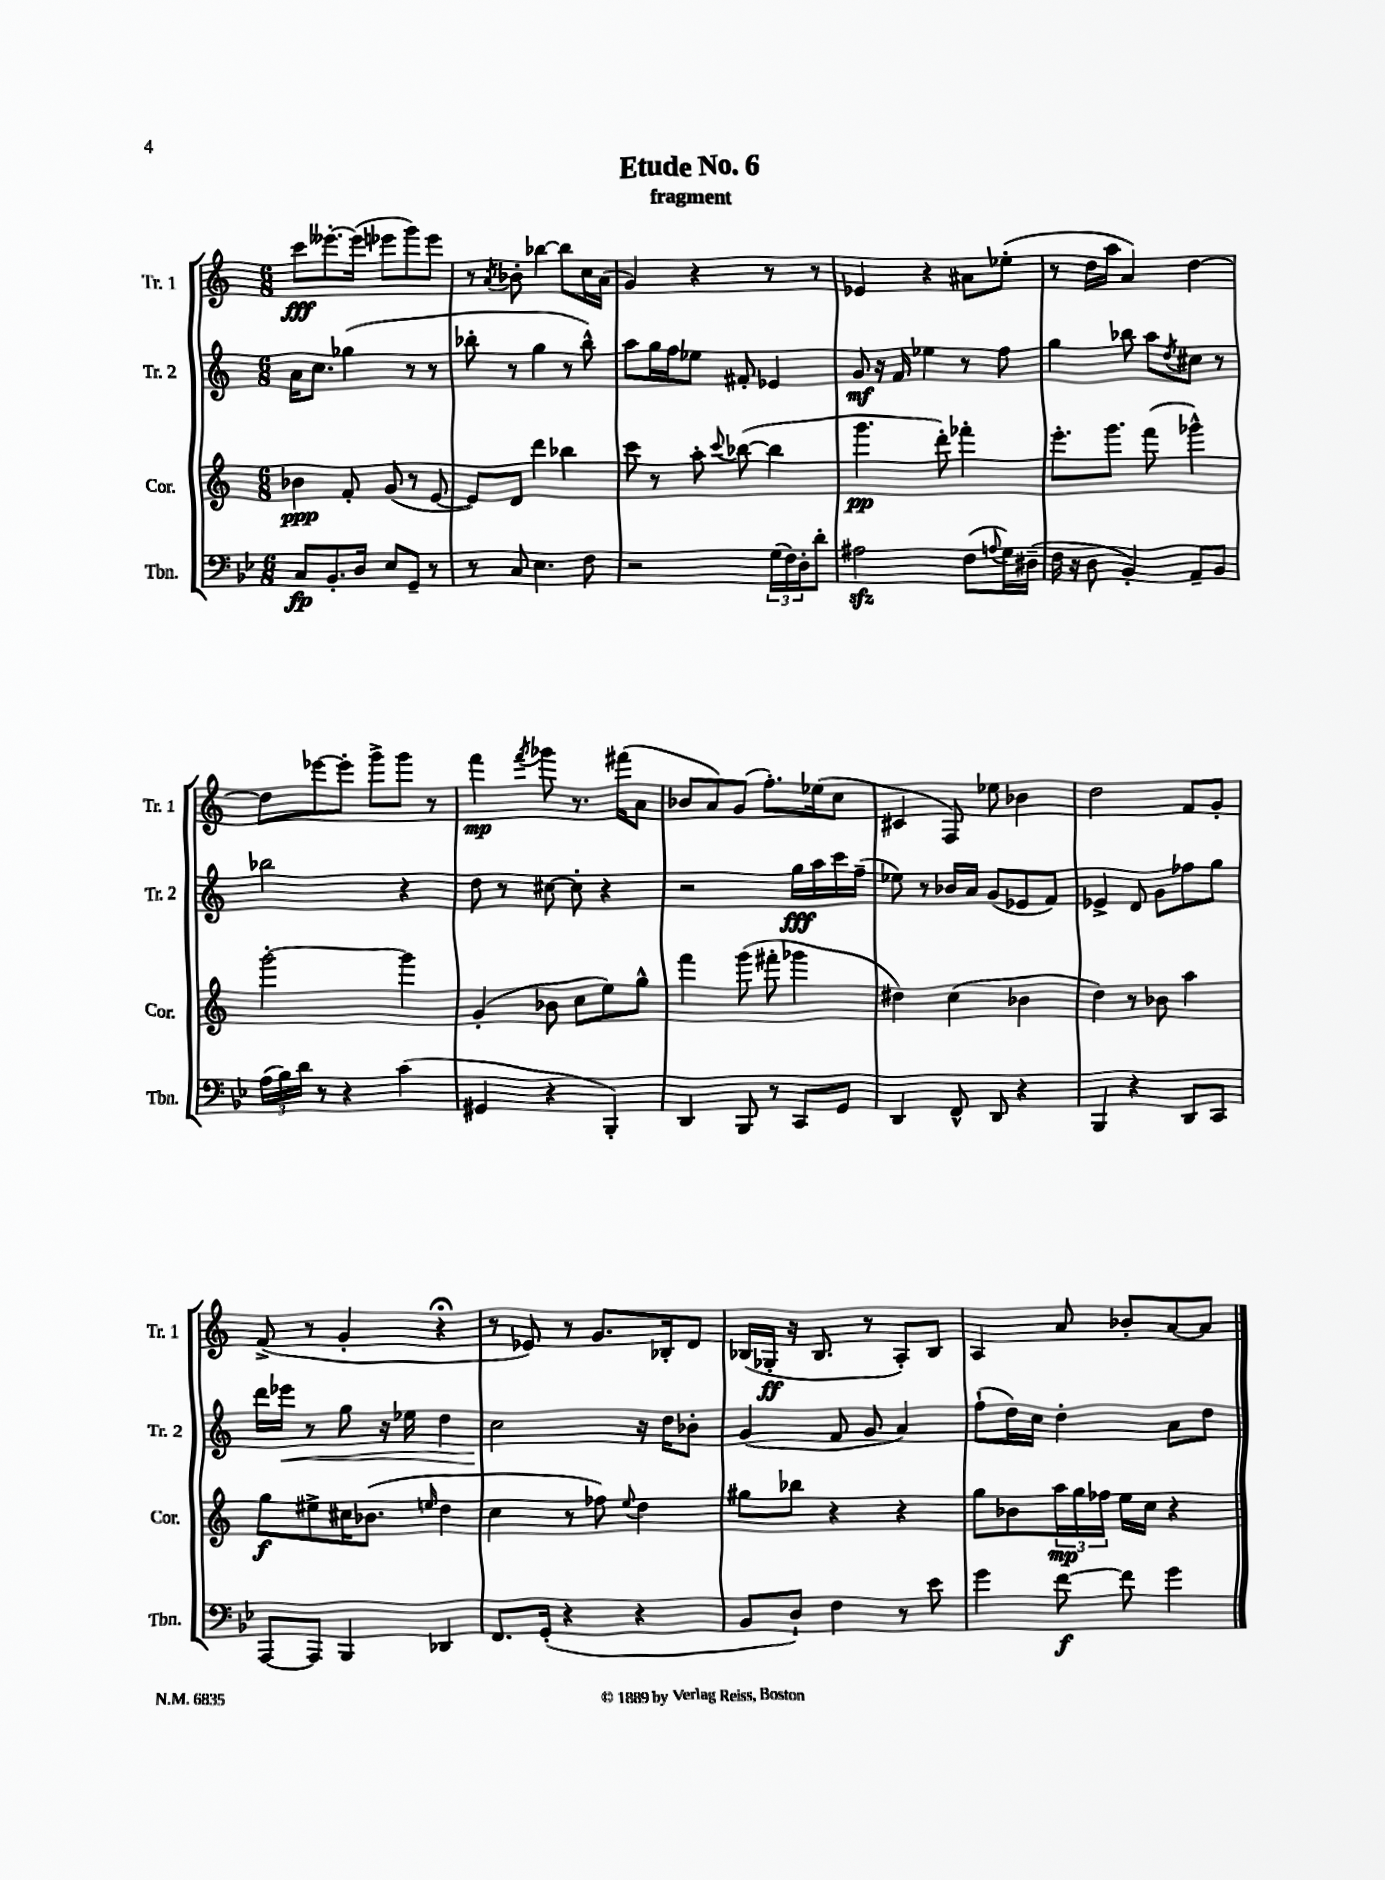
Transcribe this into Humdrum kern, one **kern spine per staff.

**kern	**kern	**kern	**kern
*staff4	*staff3	*staff2	*staff1
*clefF4	*clefG2	*clefG2	*clefG2
*k[b-e-]	*k[]	*k[]	*k[]
*M6/8	*M6/8	*M6/8	*M6/8
8C	4b-	16a	8ccc
.	.	8.cc	.
8.BB-'	.	.	[8.eee--'
.	8f'	(4gg-	.
16D	.	.	(16eee--]
8E-	(8g	.	8eee-
8GG~	8r	8r	8ggg)
8r	[8e	8r	8eee-
=	=	=	=
8r	8e])	8bb-'	8r
.	.	.	8qa
8C	8d	8r	8b-'
4.E-	4ddd	4gg	[4bb-
.	4bb-	8r	8bb-]
8F	.	8bb-^^)	16cc
.	.	.	(16a
=	=	=	=
2r	8ccc	8aa	4g)
.	8r	16gg	.
.	.	16ff	.
.	8aa'	8ee-	4r
.	8qqccc	.	.
.	([8bb-	8f#'	.
(24G	4bb-]	4e-	8r
24F)	.	.	.
24D'	.	.	.
8d'	.	.	8r
=	=	=	=
2A#	4.ggg	8g	4e-
.	.	16r	.
.	.	16f	.
.	.	4ee-	4r
.	8ddd')	.	.
(8F	4fff-'	8r	8a#
8qqA	.	.	.
16G)	.	8ff	(8ee-'
(16D#~	.	.	.
=	=	=	=
16F	8.eee'	4gg	8r
16r	.	.	.
8D	.	.	16dd
.	8.ggg	.	16aa
4BB-')	.	8bb-	4a)
.	(8fff	8aa	.
.	.	8qdd	.
8AA~	4ggg-^^)	8cc#	[4dd
8BB-	.	8r	.
=	=	=	=
(24A	[2ggg'	2bb-	8dd]
24B-)	.	.	.
24d	.	.	.
8r	.	.	[8eee-
4r	.	.	8eee-']
.	.	.	8ggg^
(4c	4ggg]	4r	8ggg
.	.	.	8r
=	=	=	=
4GG#	(4g'	8dd	4fff
.	.	8r	.
.	.	.	8qfff
4r	8b-	[8cc#	8ggg-
.	8cc	8cc#']	8.r
4BBB-')	8ee)	4r	.
.	.	.	(16fff#
.	8gg^^	.	8a
=	=	=	=
4DD	4fff	2r	8b-
.	.	.	8a)
8BBB-	(8ggg	.	(8g
8r	8fff#'	.	8.ff')
8CC	4ggg-	16gg	.
.	.	16aa	(16ee-
8GG	.	16ccc	8cc
.	.	(16ff~	.
=	=	=	=
4DD	4dd#)	8ee-)	4c#
.	.	8r	.
8FF^^	(4cc	16b-	8F)
.	.	16a	.
8DD	.	(8g	8ee-
4r	4b-	8e-	4b-
.	.	8f)	.
=	=	=	=
4BBB-	4dd)	4e-^	2dd
4r	8r	8d	.
.	8b-	8g	.
8DD	4aa	8ff-	8f
8CC	.	8gg	8g'
=	=	=	=
[8AAA	8gg	16ddd	(8f^
.	.	16eee-	.
8AAA]	8ee#^	8r	8r
4BBB-	16cc#	8gg	4g'
.	(8.b-	.	.
.	.	16r	.
.	.	16ee-	.
.	16qqee	.	.
4DD-	4dd	4dd	4r;
=	=	=	=
8.FF	4cc	2cc	8r
.	.	.	8e-)
(16GG'	.	.	.
4r	8r	.	8r
.	8ff-)	.	8.g
.	8qqee	.	.
4r	4dd	16r	.
.	.	16dd	16B-'
.	.	8b-'	8d
=	=	=	=
8BB-	8gg#	(4g	(16B-
.	.	.	16G-'
8D`)	8bb-	.	16r
.	.	.	8.B-
4F	4r	8f	.
.	.	8g	8r
8r	4r	4a)	8A')
8e-	.	.	8B-
=	=	=	=
4g	8gg	(8ff`	4A
.	8b-	16dd)	.
.	.	16cc	.
[8f	24aa	4dd'	8a
.	24gg	.	.
.	24ff-	.	.
8f]	16ee	.	8b-'
.	16cc	.	.
4g	4r	8a	[8a
.	.	8dd	8a]
==	==	==	==
*-	*-	*-	*-
